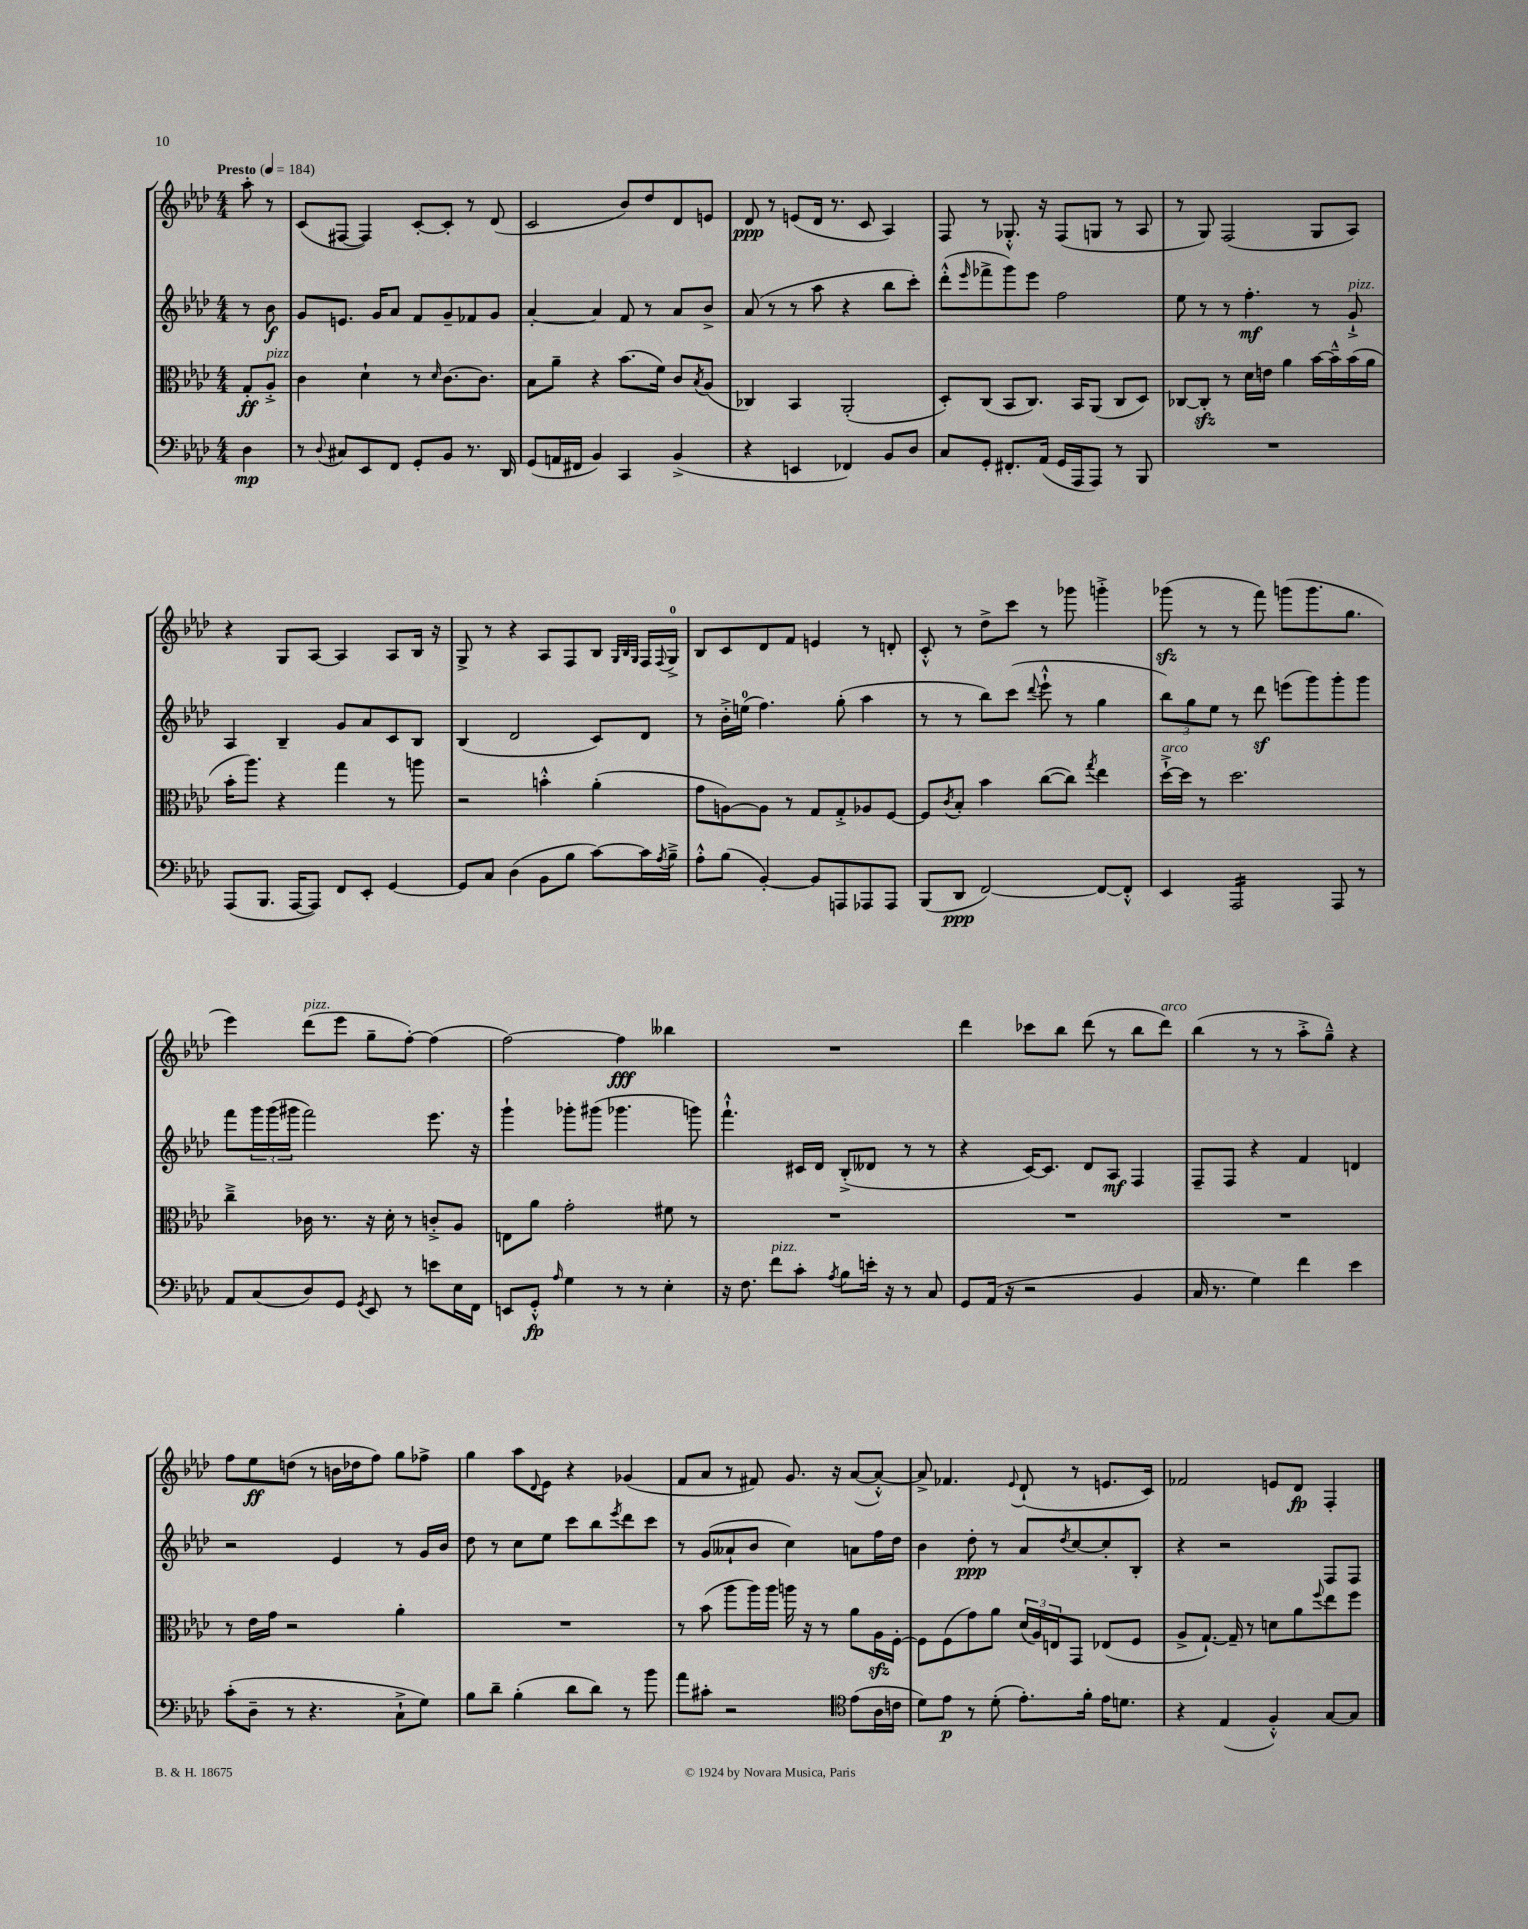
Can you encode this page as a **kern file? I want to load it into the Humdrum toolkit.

**kern	**dynam	**kern	**dynam	**kern	**dynam	**kern	**dynam
*part4	*part4	*part3	*part3	*part2	*part2	*part1	*part1
*staff4	*staff4	*staff3	*staff3	*staff2	*staff2	*staff1	*staff1
*clefF4	*	*clefC3	*	*clefG2	*	*clefG2	*
*k[b-e-a-d-]	*	*k[b-e-a-d-]	*	*k[b-e-a-d-]	*	*k[b-e-a-d-]	*
*M4/4	*	*M4/4	*	*M4/4	*	*M4/4	*
*MM184	*	*MM184	*	*MM184	*	*MM184	*
=	=	=	=	=	=	=	=
!	!	!	!	!	!	!LO:TX:a:B:t=Presto	!
4D-\	mp	8G'/L	ff	8r	.	8aa-'\	.
!	!	!LO:TX:a:i:t=pizz.	!	!	!	!	!
.	.	8A-'^/J	.	8b-\	f	8r	.
=1	=1	=1	=1	=1	=1	=1	=1
8r	.	4c\	.	8g/L	.	(8c/L	.
8qqD-/	.	.	.	.	.	.	.
8C#X/L	.	.	.	8.en/J	.	[8F#X/J	.
8EE-/	.	4d-`\	.	.	.	4F#/])	.
.	.	.	.	16g/KL	.	.	.
8FF/J	.	.	.	8a-/J	.	.	.
8GG'/L	.	8r	.	8f/L	.	[8c'/L	.
.	.	16qqd-/	.	.	.	.	.
8BB-/J	.	[8.c\L	.	8g~/	.	8c'/J]	.
8.r	.	.	.	8f-X/	.	8r	.
.	.	8.c\J]	.	.	.	.	.
.	.	.	.	8g/J	.	(8d-/	.
16DD-/	.	.	.	.	.	.	.
=2	=2	=2	=2	=2	=2	=2	=2
(8GG/L	.	8B-\L	.	[4a-'/	.	2c/	.
16AAn/L	.	8a-~\J	.	.	.	.	.
16FF#X/JJ	.	.	.	.	.	.	.
4BB-/)	.	4r	.	4a-/]	.	.	.
4CC/	.	(8.b-\L	.	8f/	.	8b-/L)	.
.	.	.	.	8r	.	8dd-/	.
.	.	16f\Jk)	.	.	.	.	.
(4BB-^/	.	8c/L	.	8a-/L	.	8d-/	.
.	.	8qB-/	.	.	.	.	.
.	.	(8A-/J	.	8b-^/J	.	8en/J	.
=3	=3	=3	=3	=3	=3	=3	=3
4r	.	4C-X/)	.	(8a-/	.	8d-/	ppp
.	.	.	.	8r	.	8r	.
4EEn/	.	4BB-/	.	8r	.	(8en/L	.
.	.	.	.	8aa-\	.	16d-/Jk	.
.	.	.	.	.	.	8.r	.
4FF-X/)	.	(2AA-'/	.	4r	.	.	.
.	.	.	.	.	.	8c/	.
8BB-/L	.	.	.	8bb-\L	.	4A-/)	.
8D-/J	.	.	.	8ccc'\J)	.	.	.
=4	=4	=4	=4	=4	=4	=4	=4
8C/L	.	8D-'/L)	.	(8ddd-'^^\L	.	8F/	.
.	.	.	.	16qqeee-/	.	.	.
8GG'/J	.	(8C/J	.	8fff-X^\	.	8r	.
8.FF#X'/L	.	8BB-/L	.	8ggg\)	.	8.G-X'^^/	.
.	.	8.C/J)	.	8eee-\J	.	.	.
(16AA-/Jk	.	.	.	.	.	16r	.
16GG/LL	.	.	.	2ff\	.	(8F/L	.
16AAA-/J	.	16BB-/KL	.	.	.	.	.
8AAA-/J)	.	(8AA-/J	.	.	.	8Gn/J	.
8r	.	8C/L	.	.	.	8r	.
8BBB-/	.	8D-/J)	.	.	.	8A-/	.
=5	=5	=5	=5	=5	=5	=5	=5
1r	.	[8C-X/L	.	8ee-\	.	8r	.
.	.	8C-zz'/J]	.	8r	.	8G/)	.
.	.	8r	.	8r	.	(2F/	.
.	.	16d-\LL	.	4.ff'\	mf	.	.
.	.	16en\JJ	.	.	.	.	.
.	.	4a-\	.	.	.	.	.
.	.	[16b-\LL	.	8r	.	8G/L	.
.	.	16b-~^^\]	.	.	.	.	.
!	!	!	!	!LO:TX:a:i:t=pizz.	!	!	!
.	.	(16b-\	.	8g`^/	.	8A-/J)	.
.	.	16a-\JJ	.	.	.	.	.
!!LO:LB:g=z
=6	=6	=6	=6	=6	=6	=6	=6
(8AAA-/L	.	16b-'\KL	.	4A-/	.	4r	.
.	.	8.aa-\J)	.	.	.	.	.
8.BBB-/J	.	.	.	.	.	.	.
.	.	4r	.	4B-~/	.	8G/L	.
[16AAA-/KL	.	.	.	.	.	.	.
8AAA-/J])	.	.	.	.	.	[8A-/J	.
8FF/L	.	4gg\	.	8g/L	.	4A-/]	.
8EE-'/J	.	.	.	8a-/	.	.	.
[4GG/	.	8r	.	8c/	.	8A-/L	.
.	.	8aan\	.	8B-/J	.	16B-/Jk	.
.	.	.	.	.	.	16r	.
=7	=7	=7	=7	=7	=7	=7	=7
8GG/L]	.	2r	.	(4B-/	.	8G^/	.
8C/J	.	.	.	.	.	8r	.
(4D-\	.	.	.	2d-/	.	4r	.
8BB-\L	.	4bn'^^\	.	.	.	8A-/L	.
8B-\J	.	.	.	.	.	8F/	.
[8c\L)	.	(4a-'\	.	8c/L)	.	8B-/J	.
.	.	.	.	.	.	32qqG/LLL	.
.	.	.	.	.	.	32qqB-/	.
.	.	.	.	.	.	32qqG/JJJ	.
16c\L]	.	.	.	8d-/J	.	16F/LL	.
8qA-/	.	.	.	.	.	8qqF/	.
16B-~^\JJ	.	.	.	.	.	16G^/JJ	.
=8	=8	=8	=8	=8	=8	=8	=8
8A-'^^\L	.	8g\L	.	8r	.	8B-/L	.
(8B-\J	.	[8An\)	.	16b-'^\LL	.	8c/	.
.	.	.	.	(16een\JJ	.	.	.
[4BB-'/)	.	8A\J]	.	4.ff\)	.	8d-/	.
.	.	8r	.	.	.	8f/J	.
8BB-/L]	.	8G/L	.	.	.	4en/	.
8AAAn/	.	8G'^/	.	(8gg'\	.	.	.
8AAA-X/	.	8A-X/	.	4aa-\	.	8r	.
8AAA-/J	.	[8F/J	.	.	.	8dn'/	.
=9	=9	=9	=9	=9	=9	=9	=9
(8BBB-/L	.	8F/L]	.	8r	.	8c'^^/	.
.	.	8qc/	.	.	.	.	.
8DD-/J	ppp	8B-'/J	.	8r	.	8r	.
[2FF/)	.	4b-\	.	8bb-\L)	.	8dd-^\L	.
.	.	.	.	(8ccc\J	.	8ccc\J	.
.	.	.	.	8qqddd-/	.	.	.
.	.	([8cc\L	.	8eee-`^^\	.	8r	.
.	.	8cc\J])	.	8r	.	8ggg-X\	.
.	.	8qgg/	.	.	.	.	.
8FF/L_	.	4ee-\	.	4gg\	.	4gggn'^\	.
8FF'^^/J]	.	.	.	.	.	.	.
=10	=10	=10	=10	=10	=10	=10	=10
!	!	!LO:TX:a:i:t=arco	!	!	!	!	!
4EE-/	.	[16dd-`^\LL	.	12bb-\L)	.	(8ggg-Xzz\	.
.	.	16dd-\JJ]	.	.	.	.	.
.	.	.	.	12gg\	.	.	.
.	.	8r	.	.	.	8r	.
.	.	.	.	12ee-\J	.	.	.
*tremolo	*	*	*	*	*	*	*
16AAA-/LL	.	2.dd-\	.	8r	.	8r	.
16AAA-/	.	.	.	.	.	.	.
16AAA-/	.	.	.	8ddd-z\	.	8fff\)	.
16AAA-/	.	.	.	.	.	.	.
16AAA-/	.	.	.	(8eeen\L	.	(8gggn\L	.
16AAA-/	.	.	.	.	.	.	.
16AAA-/	.	.	.	8ggg\)	.	8.ggg\	.
16AAA-/JJ	.	.	.	.	.	.	.
*Xtremolo	*	*	*	*	*	*	*
8AAA-/	.	.	.	8ggg'\	.	.	.
.	.	.	.	.	.	8.gg\J	.
8r	.	.	.	8ggg\J	.	.	.
!!LO:LB:g=z
=11	=11	=11	=11	=11	=11	=11	=11
8AA-/L	.	4cc~^\	.	8fff\L	.	4eee-\)	.
(8C/	.	.	.	24ggg\L	.	.	.
.	.	.	.	(24ggg\	.	.	.
.	.	.	.	24ggg#X\JJ	.	.	.
!	!	!	!	!	!	!LO:TX:a:i:t=pizz.	!
8D-/)	.	16c-X\	.	2fff\)	.	(8ddd-\L	.
.	.	8.r	.	.	.	.	.
8GG/J	.	.	.	.	.	8eee-\J	.
8qGG/	.	.	.	.	.	.	.
8EE-/	.	16r	.	.	.	8gg~\L	.
.	.	16d-'\	.	.	.	.	.
8r	.	8r	.	.	.	[8ff'\J)	.
8en\L	.	8cn'^/L	.	8.eee-\	.	(4ff\]	.
16E-\L	.	8A-/J	.	.	.	.	.
16FF\JJ	.	.	.	16r	.	.	.
=12	=12	=12	=12	=12	=12	=12	=12
8EEn/L	.	8En\L	.	4ggg`\	.	[2ff\)	.
8GG'^^/J	fp	8a-\J	.	.	.	.	.
16qqA-/	.	.	.	.	.	.	.
4G\	.	2g'\	.	8ggg-X'\L	.	.	.
.	.	.	.	(8ggg#X\J	.	.	.
8r	.	.	.	4.ggg-X\	.	4ff\]	fff
8r	.	.	.	.	.	.	.
4E-'\	.	8f#X\	.	.	.	4bb--X\	.
.	.	8r	.	8gggn\)	.	.	.
=13	=13	=13	=13	=13	=13	=13	=13
16r	.	1r	.	4.fff`^^\	.	1r	.
8.F\	.	.	.	.	.	.	.
!LO:TX:a:i:t=pizz.	!	!	!	!	!	!	!
8f\L	.	.	.	.	.	.	.
8c'\J	.	.	.	16c#X/LL	.	.	.
.	.	.	.	16d-/JJ	.	.	.
8qA-/	.	.	.	.	.	.	.
8B-\L	.	.	.	(8B-'^/L	.	.	.
16en'\Jk	.	.	.	8d--X/J	.	.	.
16r	.	.	.	.	.	.	.
8r	.	.	.	8r	.	.	.
8C/	.	.	.	8r	.	.	.
=14	=14	=14	=14	=14	=14	=14	=14
8GG/L	.	1r	.	4r	.	4ddd-\	.
(16AA-/Jk	.	.	.	.	.	.	.
16r	.	.	.	.	.	.	.
2r	.	.	.	[16c/KL)	.	8ccc-X\L	.
.	.	.	.	8.c/J]	.	.	.
.	.	.	.	.	.	8bb-\J	.
.	.	.	.	8d-/L	.	(8ddd-\	.
.	.	.	.	8A-/J	mf	8r	.
4BB-/	.	.	.	4F/	.	8bb-\L	.
!	!	!	!	!	!	!LO:TX:a:i:t=arco	!
.	.	.	.	.	.	8ddd-\J)	.
=15	=15	=15	=15	=15	=15	=15	=15
16C/	.	1r	.	8F~/L	.	(4bb-\	.
8.r	.	.	.	.	.	.	.
.	.	.	.	8F/J	.	.	.
4G\)	.	.	.	4r	.	8r	.
.	.	.	.	.	.	8r	.
4f\	.	.	.	4f/	.	8aa-'^\L	.
.	.	.	.	.	.	8gg~^^\J)	.
4e-\	.	.	.	4dn/	.	4r	.
!!LO:LB:g=z
=16	=16	=16	=16	=16	=16	=16	=16
(8c'\L	.	8r	.	2r	.	8ff\L	.
8D-~\J	.	16e-\LL	.	.	.	8ee-\	ff
.	.	16g\JJ	.	.	.	.	.
8r	.	2r	.	.	.	(8ddn\J	.
4.r	.	.	.	.	.	8r	.
.	.	.	.	4e-/	.	16bn\LL	.
.	.	.	.	.	.	16dd-X\J	.
.	.	.	.	.	.	8ff\J)	.
8C`^\L	.	4a-'\	.	8r	.	8gg\L	.
8G\J)	.	.	.	16g/LL	.	8ff-X^\J	.
.	.	.	.	16b-/JJ	.	.	.
=17	=17	=17	=17	=17	=17	=17	=17
8B-\L	.	1r	.	8dd-\	.	4gg\	.
8d-~\J	.	.	.	8r	.	.	.
(4B-'\	.	.	.	8cc\L	.	8aa-\L	.
.	.	.	.	.	.	8qqd-/	.
.	.	.	.	8ee-\J	.	8e-\J	.
8d-\L	.	.	.	8ccc\L	.	4r	.
8d-\J)	.	.	.	8bb-\	.	.	.
.	.	.	.	8qeee-/	.	.	.
8r	.	.	.	8ddd-\	.	(4g-X/	.
8b-\	.	.	.	8ccc\J	.	.	.
=18	=18	=18	=18	=18	=18	=18	=18
8a-\L	.	8r	.	8r	.	8f/L	.
8c#X'\J	.	(8b-\	.	(8g/L	.	8a-/J	.
2r	.	8aa-\L	.	8a--X`/	.	8r	.
.	.	16aa-\L)	.	8b-/J	.	8f#X/)	.
.	.	16aa-\JJ	.	.	.	.	.
.	.	16aan\	.	4cc\)	.	8.g/	.
.	.	16r	.	.	.	.	.
.	.	8r	.	.	.	.	.
.	.	.	.	.	.	16r	.
*clefC4	*	*	*	*	*	*	*
(8e-\L	.	8a-\L	.	8an\L	.	([8a-/L	.
16A-\L	.	16A-zz\L	.	16ff\L	.	8a-'^^/J_)	.
16cn\JJ	.	[16F'\JJ	.	16dd-\JJ	.	.	.
=19	=19	=19	=19	=19	=19	=19	=19
8d-\L)	.	8F\L]	.	4b-\	.	8a-^/]	.
8e-\J	p	(8F\	.	.	.	4.f-X/	.
8r	.	8g\)	.	8dd-'\	ppp	.	.
(8d-'\	.	8a-\J	.	8r	.	.	.
.	.	.	.	.	.	8qqe-/	.
8.e-'\L)	.	(24d-/LL	.	8a-/L	.	(8d-`/	.
.	.	24A-/)	.	.	.	.	.
.	.	24En/J	.	.	.	.	.
.	.	.	.	8qdd-/	.	.	.
.	.	8GG/J	.	[8cc/	.	8r	.
16f'\Jk	.	.	.	.	.	.	.
16e-\KL	.	(8E-X/L	.	8cc'/]	.	8.en/L	.
8.dn\J	.	.	.	.	.	.	.
.	.	8F/J	.	8B-'/J	.	.	.
.	.	.	.	.	.	16c/Jk)	.
=20	=20	=20	=20	=20	=20	=20	=20
4r	.	8A-^/L	.	4r	.	2f-X/	.
.	.	[8.G`/J)	.	.	.	.	.
(4E-/	.	.	.	2r	.	.	.
.	.	16G~/]	.	.	.	.	.
.	.	8r	.	.	.	.	.
4F'^^/)	.	8dn\L	.	.	.	8en/L	.
.	.	8a-\	.	.	.	8d-/J	fp
.	.	8qqff/	.	.	.	.	.
[8G/L	.	8ee-\	.	8F/L	.	4F'/	.
8G/J]	.	8ff\J	.	8F/J	.	.	.
==	==	==	==	==	==	==	==
*-	*-	*-	*-	*-	*-	*-	*-
